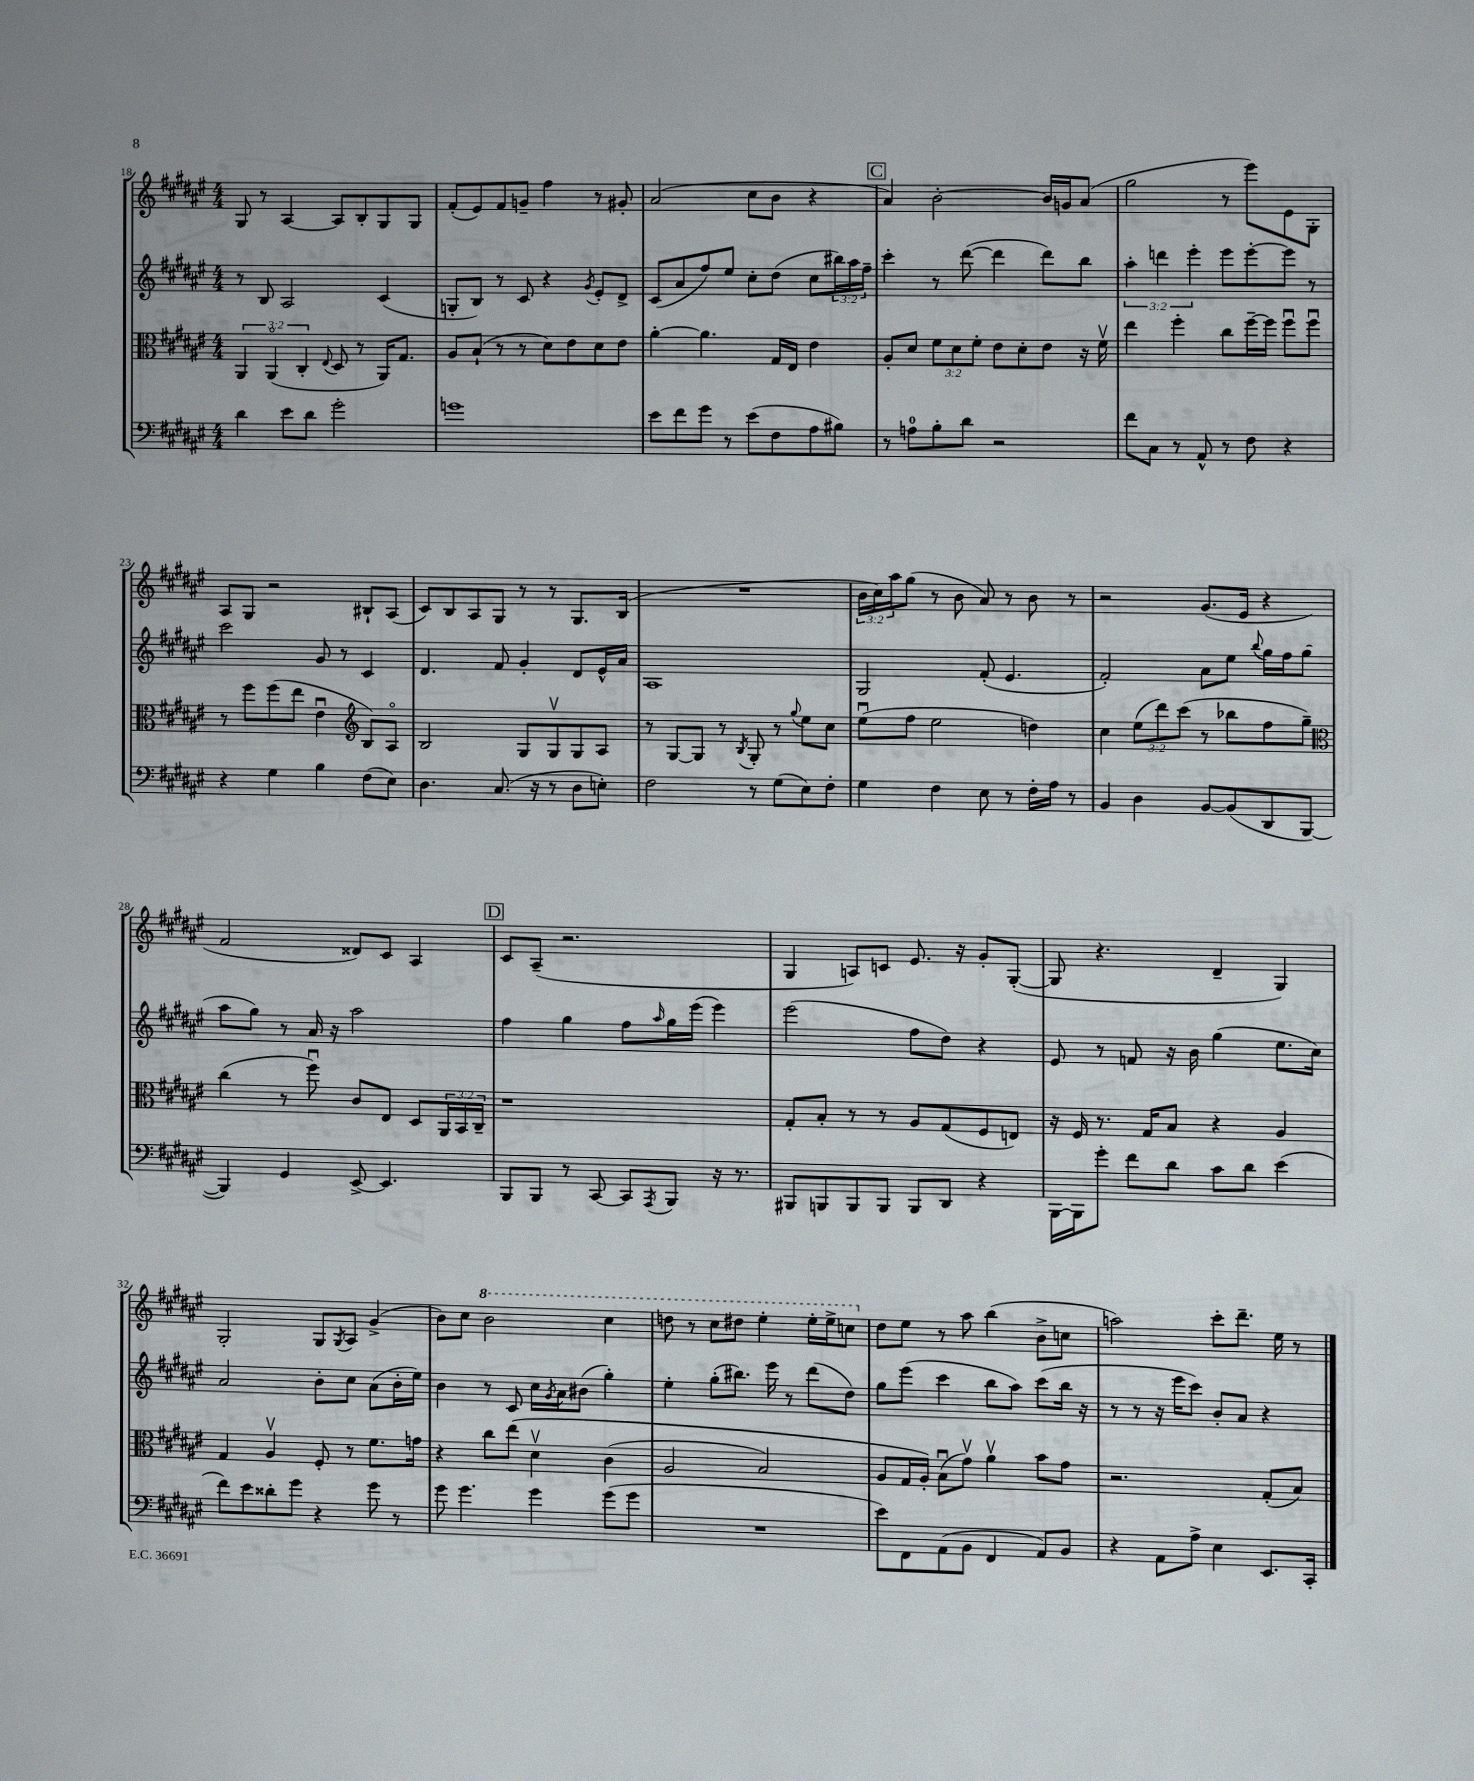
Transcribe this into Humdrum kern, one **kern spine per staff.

**kern	**kern	**kern	**kern
*staff4	*staff3	*staff2	*staff1
*clefF4	*clefC3	*clefG2	*clefG2
*k[f#c#g#d#a#e#]	*k[f#c#g#d#a#e#]	*k[f#c#g#d#a#e#]	*k[f#c#g#d#a#e#]
*M4/4	*M4/4	*M4/4	*M4/4
4d#\	6AA#/	8r	8G#/
.	.	8B/	8r
.	(6AA#o/	.	.
8e#\L	.	2A#/	[4A#/
.	6C#'/	.	.
8d#\J	.	.	.
.	8qqE#/	.	.
2g#'\	8D#/	.	8A#/]L
.	8r	.	8B'/
.	16AA#/LK)	(4c#/	8G#/
.	8.G#/J	.	.
.	.	.	8G#/J
=	=	=	=
1g	8A#/L	8G'/L	(8f#'/L
.	(8B`/J	8B/J)	8e#/)
.	8r	8r	8f#/
.	8r	8c#/	8g~/J
.	8d#\L)	4r	4ff#\
.	8e#\	.	.
.	.	8qg#/	.
.	8d#\	8e#'/L	8r
.	8e#\J	8d#^/J	8g#'/
=	=	=	=
8e#\L	[4a#'\	(8c#/L	(2a#/
8f#\	.	8a#/	.
8g#\J	4.a#\]	8ff#/)	.
8r	.	8ee#/J	.
(8e#\L	.	8cc#'\L	8cc#\L
8F#\	16G#/LL	(8dd#\J	8b\J
.	16E#/JJ	.	.
8A#\	4e#\	8cc#\L	4r
8B#\J)	.	24bb#\L)	.
.	.	24aa#\	.
.	.	24ff#~\JJ	.
=	=	=	=
8r	8A#'/L	4ccc#'\	4a#/)
8A\L	8d#/J	.	.
8B'\	12f#\L	8r	[2b'\
.	12d#\	.	.
8d#\J	.	([8ddd#\	.
.	12f#'\J	.	.
2r	8e#\L	4ddd#\]	.
.	8d#'\	.	.
.	8e#\J	8ddd#\L)	16b/]LL
.	.	.	16g/J
.	16r	8bb\J	(8a#/J
.	16f#v\	.	.
=	=	=	=
8f#\L	4ee#\	6aa#'\	2gg#\
8C#\J	.	.	.
.	.	6ddd\	.
8r	4ff#'\	.	.
.	.	6eee#'\	.
8AA#^^/	.	.	.
8r	8cc#\L	8eee#\L	8r
8F#\	[16ff#~\L	[8eee#'\	8eee#\L)
.	16ff#\]JJ	.	.
4r	8ff#u\L	8eee#\]J	8e#\
.	8ff#u\J	8r	8G#'\J
=	=	=	=
4r	8r	2ccc#\	8A#/L
.	8ff#\L	.	8G#/J
4G#\	(8ff#\	.	2r
.	8ee#\J	.	.
4B\	4e#u\	8g#/	.
.	.	8r	.
*	*clefG2	*	*
(8F#\L	8B/L)	4c#/	8B#`/L
8E#\J)	8A#o/J	.	(8A#/J
=	=	=	=
4.D#\	2B/	4.d#/	8c#/L)
.	.	.	8B/
.	.	.	8A#/
(8.C#/	.	8f#/	8G#/J
.	8G#/L	4g#'/	8r
16r	.	.	.
8r	8G#v/	.	8r
8D#\L	8G#/	8d#/L	8.G#/L
8E'\J)	8A#/J	16e#^^/L	.
.	.	16a#/JJ	(16B/Jk
=	=	=	=
2F#\	8r	1A#	1r
.	[8G#/L	.	.
.	8G#/]J	.	.
.	8r	.	.
.	8qB/	.	.
8r	8G#'/	.	.
(8G#\L	8r	.	.
.	8qqgg#/	.	.
8E#\)	8ee#\L	.	.
8F#'\J	8cc#\J	.	.
=	=	=	=
4G#\	(8ee#u\L	2G#/	24b\LL
.	.	.	24cc#\)
.	.	.	24aa#\J
.	8ff#\J	.	(8gg#\J
4F#\	2ee#\	.	8r
.	.	.	8b\
8E#\	.	(8f#'/	8a#/)
8r	.	4.e#/	8r
16F#'\LL	4dd\)	.	8b\
16A#\JJ	.	.	.
8r	.	.	8r
=	=	=	=
4BB/	4cc#\	2f#'/)	2r
4D#\	(12ee#\L	.	.
.	12ddd#\)	.	.
.	(12ccc#\J	.	.
[8BB/L	8r	8a#\L	(8.g#/L
(8BB/]	8bb-\L	8ee#\J	.
.	.	.	16e#/Jk
.	.	8qqbb/	.
8DD#/	8ff#\	16gg#\LL	4r
.	.	16ff#\J	.
[8BBB/J	8gg#~\J)	(8gg#\J	.
=	=	=	=
*	*clefC3	*	*
4BBB/])	(4cc#\	8aa#\L	2f#/
.	.	8gg#\J)	.
4GG#/	8r	8r	.
.	8ff#u\)	16a#/	.
.	.	16r	.
[8EE#^/	8c#/L	2aa#\	8d##/L)
4.EE#/]	8E#/J	.	8c#/J
.	8D#/L	.	4A#/
.	24AA#/L	.	.
.	24BB/	.	.
.	24C#~/JJ	.	.
=	=	=	=
8BBB/L	1r	4ff#\	8c#/L
8BBB/J	.	.	(8A#~/J
8r	.	4gg#\	2.r
[8CC#/	.	.	.
8CC#/]L	.	8ff#\L	.
8qAAA#/	.	16qqaa#/	.
8BBB/J	.	16gg#\L	.
.	.	(16eee#\JJ	.
16r	.	4eee#\)	.
8.r	.	.	.
=	=	=	=
8BBB#/L	8G#'/L	(2eee#\	4G#/
8BBB/	8B'/J	.	.
8BBB/	8r	.	8A/L)
8BBB/J	8r	.	8c/J
8BBB/L	8A#/L	8ff#\L	8.e#/
8DD#/J	(8G#/	8dd#\J)	.
.	.	.	16r
4r	8F#/	4r	8g#'/L
.	8E/J)	.	([8G#'/J
=	=	=	=
[16BBB\LL	16r	8e#/	8G#/]
16BBB\]J	16F#/	.	.
8g#'\J	8.r	8r	4.r
8f#\L	.	8f/	.
.	16G#/LK	.	.
8d#\J	8B/J	16r	.
.	.	16b\	.
8c#\L	4r	(4gg#\	4d#~/
8d#\J	.	.	.
(4e#\	4A#/	8.ee#\L	4G#/)
.	.	16cc#\Jk)	.
=	=	=	=
8f#\L)	4G#/	2a#/	2G#'/
8e#\	.	.	.
8d##'\	4A#v/	.	.
8g#\J	.	.	.
4r	8F#'/	8b'\L	8G#/L
.	.	.	8qG#/
.	8r	8cc#\J	8A#/J
8g#\	8.f#\L	(8a#\L	(4g#^/
8r	.	16b'\L	.
.	16g\Jk	16ee#\JJ)	.
=	=	=	=
8g#\	4r	4b\	8b\L)
4.g#\	.	.	8cc#\J
.	8cc#\L	8r	2bb\
.	&(8ee#\J	8c#/	.
4g#\	4d#v\	16cc#\LL	.
.	.	8qg#/	.
.	.	16a#\J	.
.	.	(8b#\J	.
(8g#\L	(4c#\	4gg#'\)	4ccc#\
8g#\J	.	.	.
=	=	=	=
1r	2A#/	4ee#'\	8ddd\
.	.	.	8r
.	.	(8gg#'\L	8ccc#\L
.	.	8.bb#\J)	8ddd#\J
.	2B/)	.	4eee#'\
.	.	16eee#\	.
.	.	8r	.
.	.	(8ddd#\L	16eee#'\LL
.	.	.	16eee#^\J
.	.	8dd#\J)	8ccc\J
=	=	=	=
8e#\L)	8A#/L	8gg#\L	8dd#\L
8FF#\	16G#/L	(8eee#\J	8ee#\J
.	16A#'/JJ&)	.	.
(8AA#\	(8Bu\L	4ccc#\	8r
8BB\J	8g#v\J)	.	8aa#\
4FF#/	4a#v\	8bb\L	(4bb\
.	.	8aa#\J)	.
8AA#/L)	8b\L	(8ccc#\L	8b^\L
8BB/J	8g#\J	16bb\Jk	8cc\J
.	.	16r	.
=	=	=	=
4r	2.r	8r	2aa\)
.	.	8r	.
8AA#\L	.	16r	.
.	.	16eee#\LK	.
8A#^\J	.	8ccc#\J)	.
4E#\	.	8b'/L	8ccc#'\L
.	.	8a#/J	8.ddd#~\J
8.EE#/L	(8G#'/L	4r	.
.	.	.	16ee#\
.	8B/J)	.	8r
16CC#'/Jk	.	.	.
==	==	==	==
*-	*-	*-	*-
